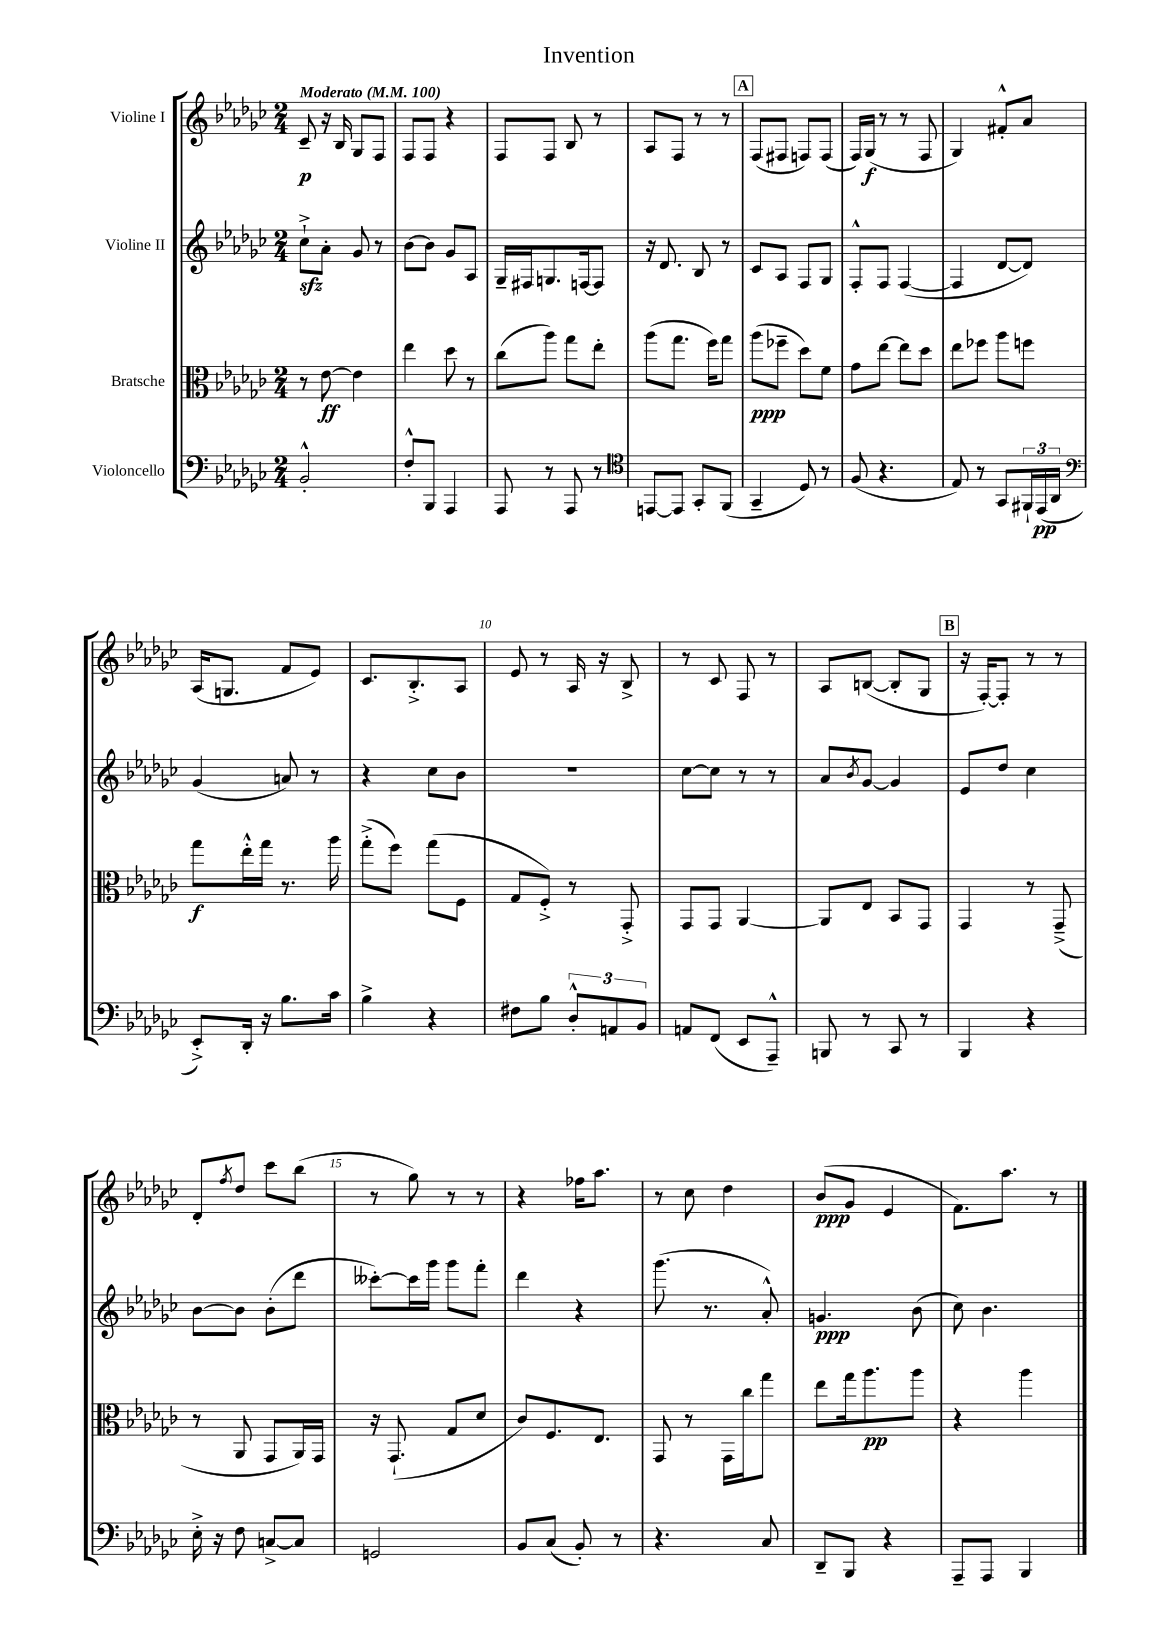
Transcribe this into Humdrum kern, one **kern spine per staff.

**kern	**kern	**kern	**kern
*staff4	*staff3	*staff2	*staff1
*clefF4	*clefC3	*clefG2	*clefG2
*k[b-e-a-d-g-c-]	*k[b-e-a-d-g-c-]	*k[b-e-a-d-g-c-]	*k[b-e-a-d-g-c-]
*M2/4	*M2/4	*M2/4	*M2/4
*MM100	*MM100	*MM100	*MM100
2BB-'^^	8r	8cc-`^	8c-~
.	[8e-	8a-'	16r
.	.	.	16B-
.	4e-]	8g-	8G-
.	.	8r	8F
=	=	=	=
8F'^^	4ee-	[8b-	8F
8BBB-	.	8b-]	8F
4AAA-	8dd-	8g-	4r
.	8r	8A-	.
=	=	=	=
8AAA-	(8cc-	16G-~	8F
.	.	16F#	.
8r	8aa-)	8.G	8F
8AAA-	8gg-	.	8B-
.	.	[16F	.
8r	8ee-'	8F]	8r
=	=	=	=
*clefC4	*	*	*
[8EE	(8aa-	16r	8A-
.	.	8.d-	.
8EE]	8.gg-	.	8F
8GG-'	.	8B-	8r
.	16ff)	.	.
(8FF	8gg-	8r	8r
=	=	=	=
4GG-~	(8aa-	8c-	(8F
.	8ff-~	8A-	8F#
8D-)	8dd-)	8F	8F)
8r	8f	8G-	(8F
=	=	=	=
(8F	8g-	8F'^^	16F)
.	.	.	(16G-
4.r	[8ee-	8F	8r
.	8ee-]	([4F	8r
.	8dd-	.	8F
=	=	=	=
8E-)	8ee-	4F]	4G-)
8r	8ff-	.	.
8GG-	8aa-	[8d-	8f#'^^
24FF#`	8ff	8d-])	8a-
(24EE-	.	.	.
24AA-	.	.	.
=	=	=	=
*clefF4	*	*	*
8EE-'^)	8gg-	(4g-	(16A-
.	.	.	8.G
16DD-'	16ee-'^^	.	.
16r	16gg-	.	.
8.B-	8.r	8a)	8f
.	.	8r	8e-)
16c-	16aa-	.	.
=	=	=	=
4B-^	(8gg-'^	4r	8.c-
.	8ff)	.	.
.	.	.	8.B-'^
4r	(8gg-	8cc-	.
.	8F	8b-	8A-
=	=	=	=
8F#	8G-	2r	8e-
8B-	8F'^)	.	8r
12D-'^^	8r	.	16A-
.	.	.	16r
12AA	.	.	.
.	8GG-'^	.	8B-^
12BB-	.	.	.
=	=	=	=
8AA	8GG-	[8cc-	8r
(8FF	8GG-	8cc-]	8c-
8EE-	[4AA-	8r	8F
8AAA-~^^)	.	8r	8r
=	=	=	=
8BBB	8AA-]	8a-	8A-
.	.	8qb-	.
8r	8E-	[8g-	([8B
8CC-	8BB-	4g-]	8B']
8r	8GG-	.	8G-
=	=	=	=
4BBB-	4GG-	8e-	16r
.	.	.	[16F')
.	.	8dd-	8F']
4r	8r	4cc-	8r
.	(8GG-~^	.	8r
=	=	=	=
16E-'^	8r	[8b-	8d-'
16r	.	.	.
.	.	.	8qff
8F	8AA-	8b-]	8dd-
[8C^	8GG-	(8b-'	8ccc-
8C]	16AA-)	8ddd-	(8bb-
.	16GG-	.	.
=	=	=	=
2GG	16r	[8ccc--')	8r
.	(8.GG-`	.	.
.	.	16ccc--]	8gg-)
.	.	16ggg-	.
.	8G-	8ggg-	8r
.	8d-	8fff'	8r
=	=	=	=
8BB-	8c-)	4ddd-	4r
(8C-	8.F	.	.
8BB-')	.	4r	16ff-
.	8.E-	.	8.aa-
8r	.	.	.
=	=	=	=
4.r	8GG-	(8.ggg-	8r
.	8r	.	8cc-
.	.	8.r	.
.	16GG-	.	4dd-
.	16cc-	.	.
8C-	8gg-	8a-'^^)	.
=	=	=	=
8DD-~	8ee-	4.g	(8b-
8BBB-	16gg-	.	8g-
.	8.aa-	.	.
4r	.	.	4e-
.	8aa-	(8b-	.
=	=	=	=
8AAA-~	4r	8cc-)	8.f)
8AAA-	.	4.b-	.
.	.	.	8.aa-
4BBB-	4aa-	.	.
.	.	.	8r
==	==	==	==
*-	*-	*-	*-
